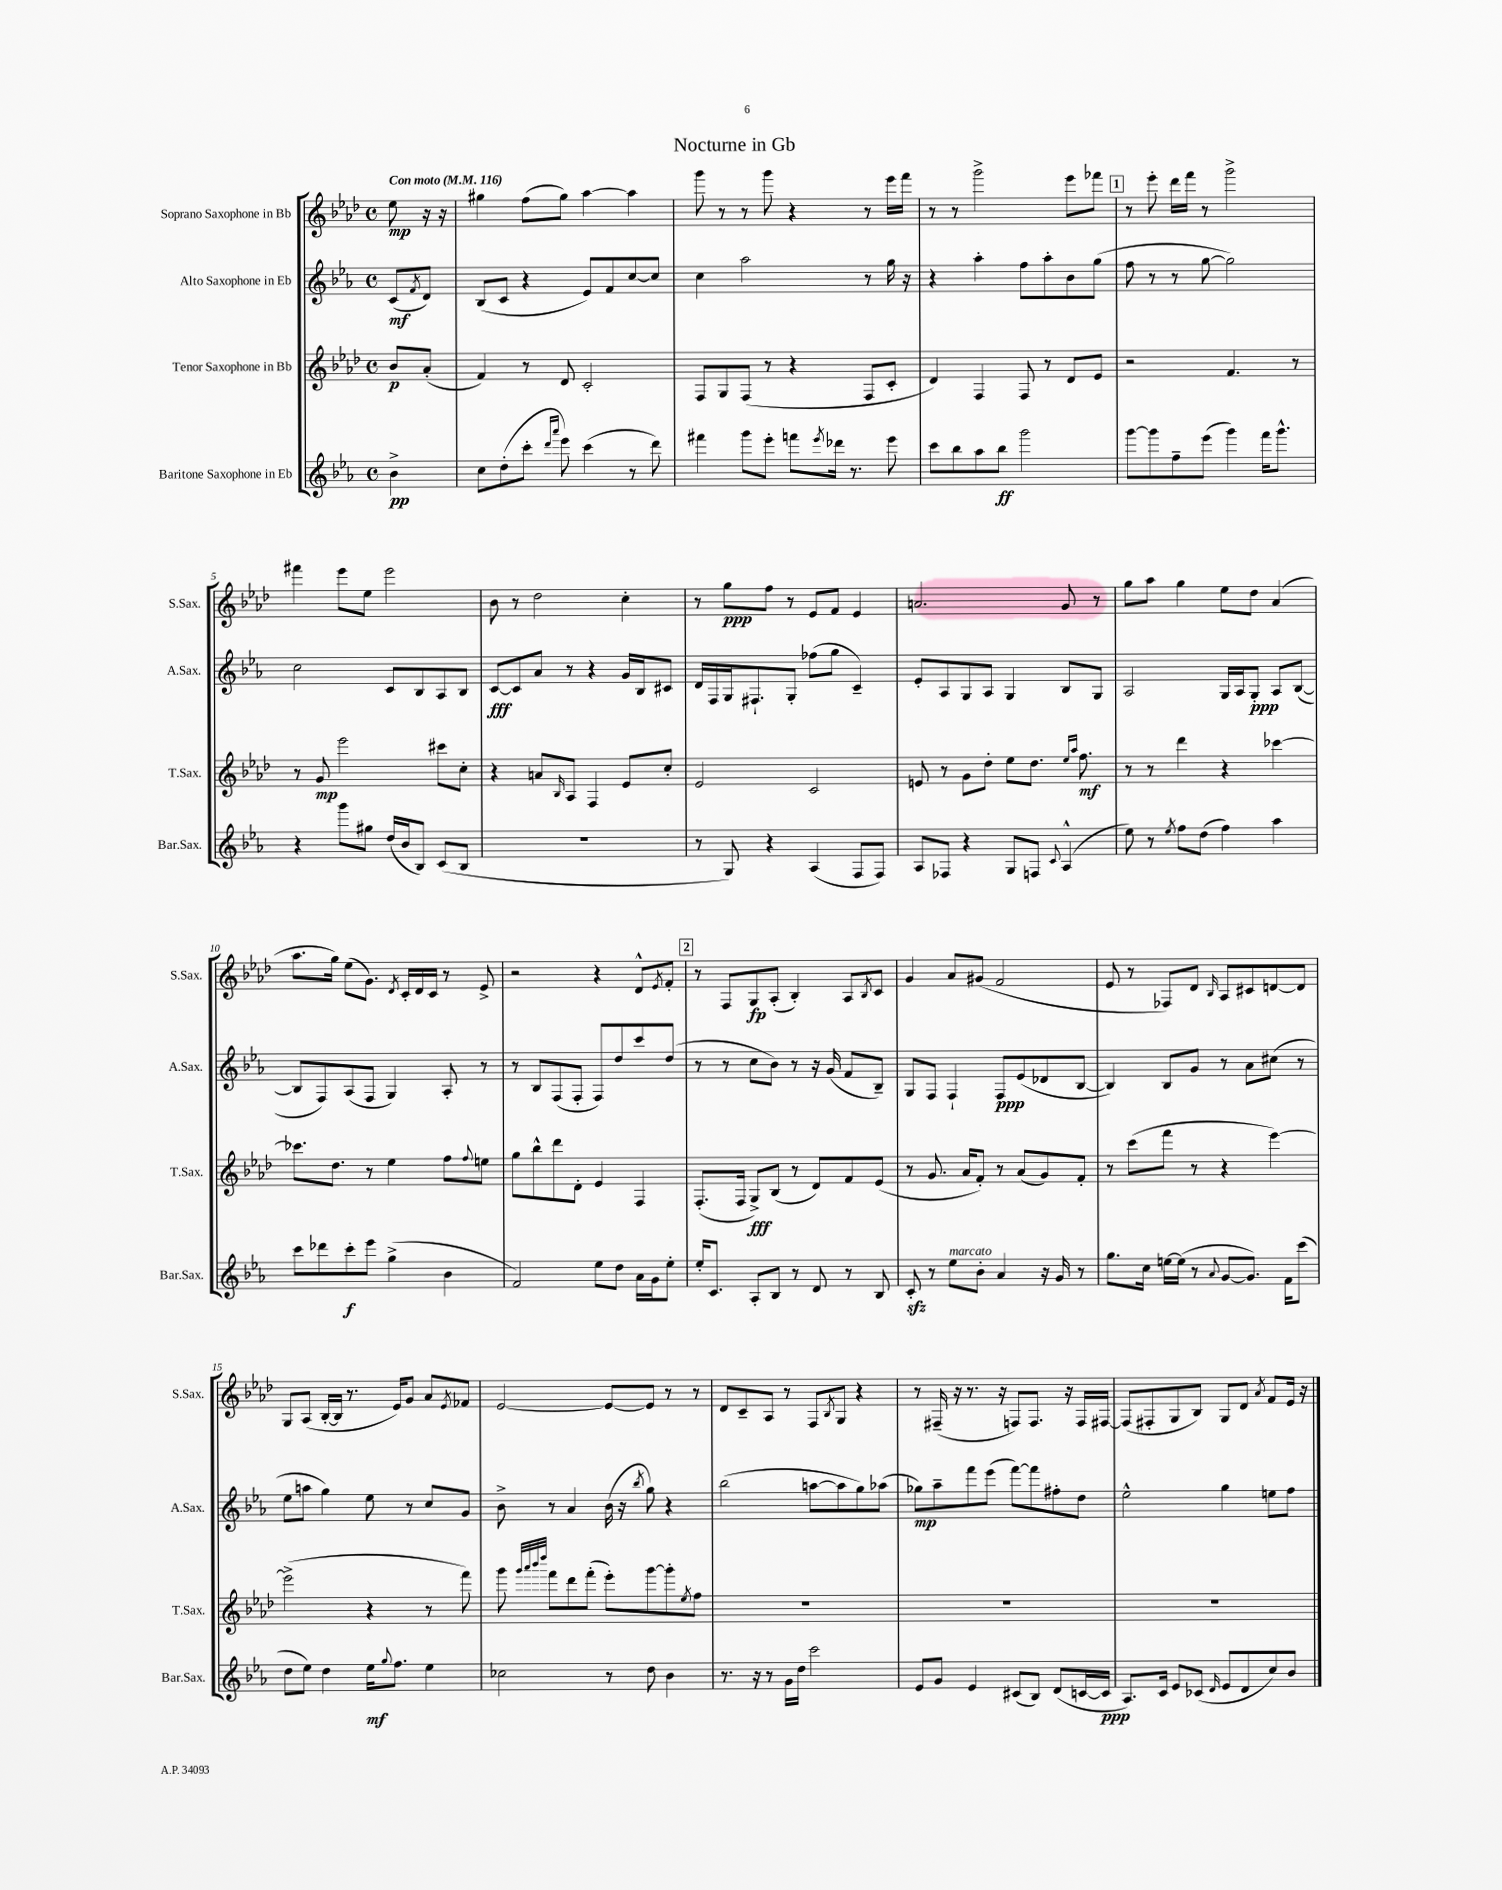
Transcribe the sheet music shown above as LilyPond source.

\header { title = "Nocturne in Gb" }
<<
\new StaffGroup <<
\new Staff = "s0" \with { instrumentName = "Soprano Saxophone in Bb" shortInstrumentName = "S.Sax." } {
    \clef treble \key aes \major \defaultTimeSignature \time 4/4 \partial 4 \tempo "Con moto" 4 = 116
    ees''8\mp r16 r16 |
    gis''4 f''8( gis''8) aes''4~ aes''4 |
    g'''8 r8 r8 g'''8 r4 r8 ees'''16 f'''16 |
    r8 r8 g'''2-> ees'''8 fes'''8 |
    \mark \markup { \box "1" } r8 ees'''8-. des'''16 f'''16 r8 g'''2-> |
    fis'''4 ees'''8 ees''8 ees'''2 |
    bes'8 r8 des''2 c''4-. |
    r8 g''8\ppp f''8 r8 ees'8 f'8 ees'4 |
    a'2. g'8 r8 |
    g''8 aes''8 g''4 ees''8 des''8 aes'4( |
    aes''8. g''16) ees''8( g'8.) \acciaccatura { des'8 } c'16-. des'16 c'16 r8 ees'8-> |
    r2 r4 des'8-^ \acciaccatura { ees'8 } f'8-. |
    \mark \markup { \box "2" } r8 f8 g8\fp aes8-.( bes4-.) aes8 \acciaccatura { bes8 } c'8 |
    g'4 aes'8 gis'8( f'2 |
    ees'8 r8 fes8) des'8 \grace { bes16 } aes8 cis'8 d'8~ d'8 |
    g8 aes8( bes16~-. bes16 r8. ees'16) g'8 aes'8 \acciaccatura { ees'8 } fes'8 |
    ees'2~ ees'8~ ees'8 r8 r8 |
    des'8 c'8-- aes8 r8 f8 \acciaccatura { bes8 } g8 r4 |
    r8 fis16--( r16 r8. r16 f8) f8. r16 f16 fis16~ |
    fis8( fis8-. g8 bes8) g8 des'8 \acciaccatura { aes'8 } f'8 ees'16 r16 \bar "|." |
}
\new Staff = "s1" \with { instrumentName = "Alto Saxophone in Eb" shortInstrumentName = "A.Sax." } {
    \clef treble \key ees \major \defaultTimeSignature \time 4/4 \partial 4
    c'8\mf( \acciaccatura { f'8 } d'8) |
    bes8( c'8 r4 ees'8) f'8 c''8~ c''8 |
    c''4 aes''2 r8 g''16 r16 |
    r4 aes''4-. f''8 aes''8-. bes'8 g''8( |
    \mark \markup { \box "1" } f''8 r8 r8 g''8~ g''2) |
    c''2 c'8 bes8 aes8 bes8 |
    c'8~\fff c'8 aes'8 r8 r4 g'16 bes16 cis'8 |
    d'16 f16 g16 fis8.-! g8-. fes''8( g''8 c'4--) |
    ees'8-. aes8 g8 aes8 g4 bes8 g8 |
    aes2 g16 aes16 g8-.\ppp aes8 bes8~( |
    bes8 f8) aes8( f8 g4) aes8-. r8 |
    r8 bes8 f8( f8-. f8) d''8 c'''8 d''8( |
    \mark \markup { \box "2" } r8 r8 c''8 bes'8) r8 r16 g'16( f'8 bes8--) |
    g8 f8 f4-! f8\ppp ees'8( des'8 bes8~ |
    bes4) bes8 g'8 r8 aes'8 cis''8( r8 |
    ees''8 a''8 g''4) ees''8 r8 c''8 g'8 |
    bes'8-> r8 aes'4 bes'16( r16 \acciaccatura { bes''8 } g''8) r4 |
    bes''2( a''8~ a''8 g''8) aes''8( |
    ges''8\mp) aes''8-- f'''8 ees'''8( f'''8~) f'''8 fis''8-. d''8 |
    ees''2-^ g''4 e''8 f''8 \bar "|." |
}
\new Staff = "s2" \with { instrumentName = "Tenor Saxophone in Bb" shortInstrumentName = "T.Sax." } {
    \clef treble \key aes \major \defaultTimeSignature \time 4/4 \partial 4
    bes'8\p aes'8-.( |
    f'4) r8 des'8 c'2-. |
    f8 g8 f8( r8 r4 f8 c'8-. |
    des'4) f4 f8 r8 des'8 ees'8 |
    \mark \markup { \box "1" } r2 f'4. r8 |
    r8 g'8\mp ees'''2 cis'''8 c''8-. |
    r4 a'8 \grace { bes16 } aes8 f4 ees'8 c''8-. |
    ees'2 c'2 |
    e'8 r8 g'8 des''8-. ees''8 des''8. \grace { ees''16 aes''16 } f''8.\mf |
    r8 r8 des'''4 r4 ces'''4~ |
    ces'''8. des''8. r8 ees''4 f''8 \appoggiatura { f''8 } e''8 |
    g''8 bes''8-^ des'''8 des'8-. ees'4 f4 |
    \mark \markup { \box "2" } f8.-.( f16 g8->\fff) bes8( r8 des'8) f'8 ees'8( |
    r8 g'8. aes'16 f'8-.) r8 aes'8( g'8) f'8-. |
    r8 c'''8( f'''8 r8 r4 ees'''4~) |
    ees'''2->( r4 r8 f'''8) |
    g'''8 \grace { g'''32 aes'''32 bes'''32 des''''32 } f'''8 des'''8 f'''8-.( ees'''8-.) g'''8~ g'''8-. \acciaccatura { ees''8 } f''8 |
    R1 |
    R1 |
    R1 \bar "|." |
}
\new Staff = "s3" \with { instrumentName = "Baritone Saxophone in Eb" shortInstrumentName = "Bar.Sax." } {
    \clef treble \key ees \major \defaultTimeSignature \time 4/4 \partial 4
    bes'4->\pp |
    c''8 d''8-.( c'''8-. \grace { d'''16 aes'''16 } ees'''8) c'''4( r8 d'''8) |
    fis'''4 g'''8 ees'''8-. f'''8 \acciaccatura { ees'''8 } des'''16 r8. ees'''8 |
    c'''8 bes''8 aes''8 bes''8\ff g'''2 |
    \mark \markup { \box "1" } g'''8~ g'''8 f''8-- ees'''8( g'''4) f'''16 g'''8.-^ |
    r4 g'''8 gis''8 d''16( bes'16 bes8) c'8( bes8 |
    R1 |
    r8 g8) r4 aes4( f8 f8) |
    aes8 fes8 r4 g8 f8 \appoggiatura { c'8 } aes4-^( |
    ees''8) r8 \acciaccatura { ees''8 } f''8 d''8( f''4) aes''4 |
    c'''8 des'''8 c'''8-.\f ees'''8 g''4->( bes'4 |
    f'2) ees''8 d''8 aes'16 g'16 ees''8-. |
    \mark \markup { \box "2" } ees''16-. c'8. aes8-. bes8 r8 d'8 r8 bes8 |
    c'8-.\sfz r8 ees''8^\markup { \italic "marcato" } bes'8-. aes'4 r16 g'16 r8 |
    g''8. c''16 e''16~ e''16( r8 \appoggiatura { aes'8 } g'8~ g'8.) f'16 c'''8( |
    d''8 ees''8) d''4 ees''16\mf \appoggiatura { g''8 } f''8. ees''4 |
    ces''2 r8 d''8 bes'4 |
    r8. r16 r8 g'16 d''16 c'''2 |
    ees'8 g'8 ees'4 cis'8( bes8) d'8( c'16~ c'16\ppp |
    aes8.) c'16 ees'8 ces'8( \grace { d'16 } ees'8 d'8 c''8) bes'8 \bar "|." |
}
>>
>>
